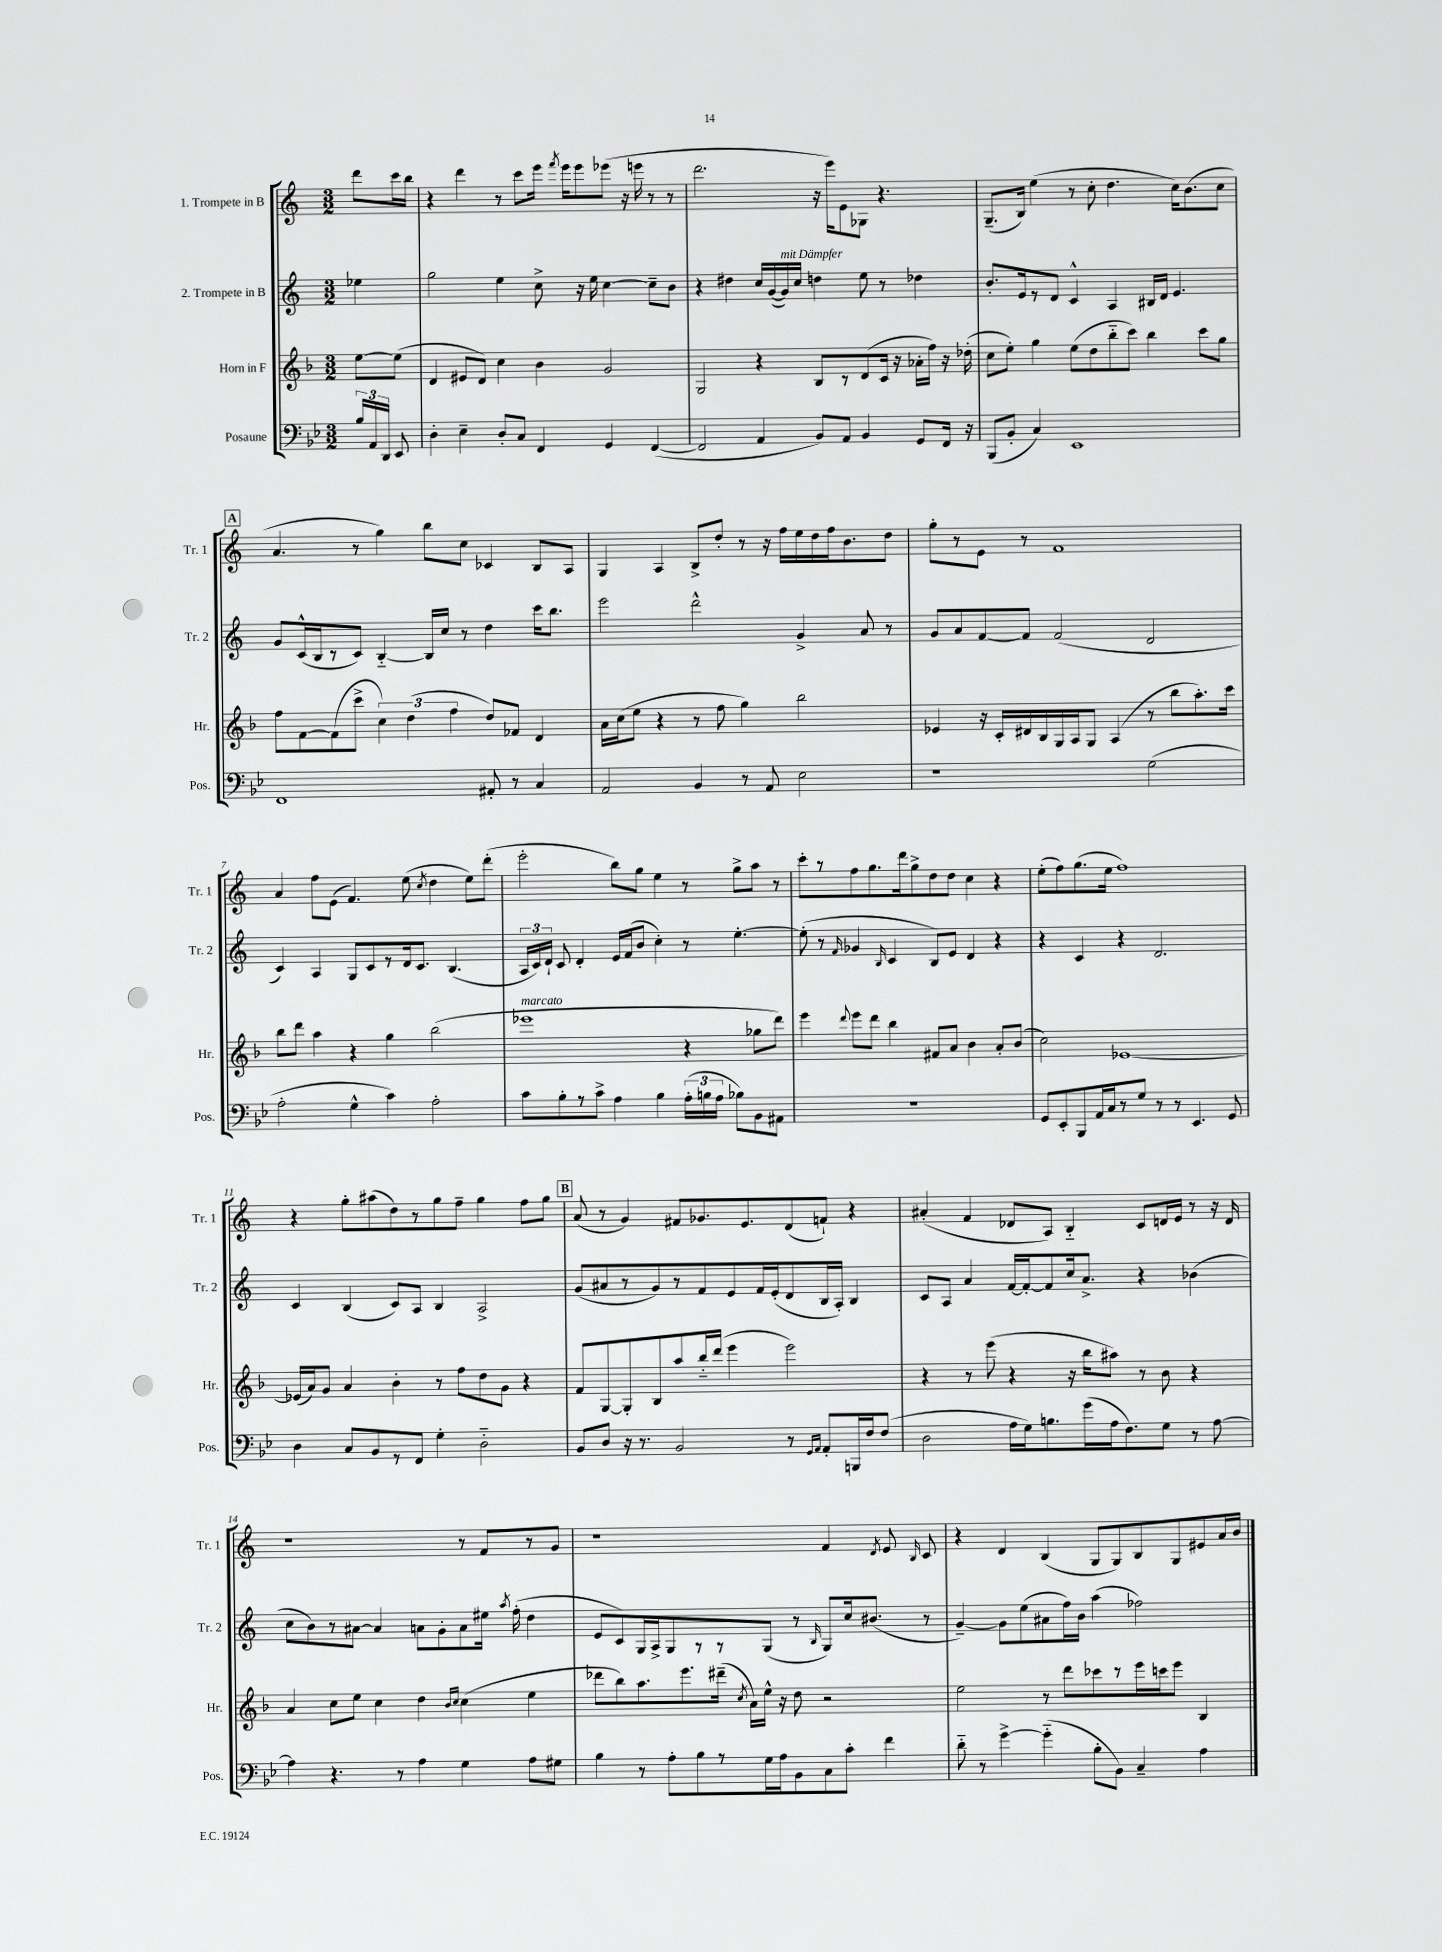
<<
\new StaffGroup <<
\new Staff = "s0" \with { instrumentName = "1. Trompete in B" shortInstrumentName = "Tr. 1" } {
    \clef treble \key c \major \numericTimeSignature \time 3/2 \partial 4
    \autoBeamOff d'''8[ c'''16 b''16] |
    r4 d'''4 r8 c'''8[ e'''16] \acciaccatura { f'''8 } e'''16[ e'''8 ees'''8]( r16 e'''16 r8 r8 |
    d'''2. r16 e'''16[) e'8 ges8] r4. |
    g8.[--( b16]) e''4( r8 c''8-. d''4. c''16[) b'8.( c''8] |
    \mark \markup { \box "A" } a'4. r8 g''4) b''8[ c''8] ces'4 b8[ a8] |
    g4 a4 b8[-> d''8]-. r8 r16 f''16[ e''16 d''16 f''16 b'8. d''8] |
    g''8[-. r8 e'8] r8 f'1 |
    a'4 f''8[ e'8]( f'4.) e''8( \acciaccatura { c''8 } d''4 e''8[) d'''8]-.( |
    e'''2-. b''8[) g''8] e''4 r8 g''8[-> a''8] r8 |
    c'''8[-. r8 f''8 g''8. d'''16 g''8-> d''8 d''8] c''4 r4 |
    e''8[-.( f''8) g''8.( e''16] f''1) |
    r4 g''8[-. ais''8( d''8) r8 g''8 f''8]-- g''4 f''8[ g''8] |
    \mark \markup { \box "B" } a'8( r8 g'4) fis'8[ ges'8. e'8. d'8( f'8]-!) r4 |
    ais'4-.( f'4 des'8[ a8]) b4-_ c'8[ d'16 e'16] r8 r16 d'16 |
    r1 r8 f'8[ r8 g'8] |
    r1 f'4 \acciaccatura { d'8 } e'8 \grace { b16 } c'8 |
    r4 d'4 b4( g8[ g8) b8 g8 eis'8 a'16 b'16] \bar "|." |
}
\new Staff = "s1" \with { instrumentName = "2. Trompete in B" shortInstrumentName = "Tr. 2" } {
    \clef treble \key c \major \numericTimeSignature \time 3/2 \partial 4
    \autoBeamOff ees''4 |
    g''2 e''4 c''8-> r16 e''16 c''4~ c''8[-- b'8] |
    r4 dis''4 c''16[ g'16~( g'16^\markup { \italic "mit Dämpfer" }) c''16] d''4 e''8 r8 des''4 |
    b'8.[-. e'16 r8 d'8] c'4-^ a4 bis16[ d'16] e'4. |
    \mark \markup { \box "A" } g'8[ c'16-^( b16 r8 c'8]) b4~-_ b16[ c''16] r8 d''4 c'''16[ b''8.] |
    e'''2 d'''2-^ g'4-> a'8 r8 |
    g'8[ a'8 f'8~ f'8] f'2( d'2 |
    c'4) a4 g8[ c'8 r8 d'16 c'8.] b4.( |
    \tuplet 3/2 { a16[ c'16) d'16]-! } c'8 d'4-. e'16[ f'16( b'8] c''4-.) r8 e''4.~-. |
    e''8-.( r8 \grace { f'16 } ges'4 \grace { b16 } c'4 b8[) e'8] d'4 r4 |
    r4 c'4 r4 d'2. |
    c'4 b4( c'8[) a8] b4 a2-> |
    \mark \markup { \box "B" } g'8[( ais'8 r8 g'8) r8 f'8 e'8 f'16 e'16-.( d'8 b16 a16]-.) b4 |
    c'8[ a8] a'4 f'16[~ f'16~-. f'8 c''16 a'8.]-> r4 bes'4( |
    c''8[ b'8) r8 ais'8]~ ais'4 a'8[ g'8-. a'8 eis''16] \acciaccatura { a''8 } f''16-.( d''4 |
    e'8[ c'8) g16 a16-> g8 r8 r8 g8]( r8 \grace { b16 } g8[) c''16 bis'8.]( r8 |
    g'4~--) g'8[ e''8( ais'8 f''16) b'16] a''4( fes''2) \bar "|." |
}
\new Staff = "s2" \with { instrumentName = "Horn in F" shortInstrumentName = "Hr." } {
    \clef treble \key f \major \numericTimeSignature \time 3/2 \partial 4
    \autoBeamOff e''8[~ e''8]( |
    d'4 eis'8[ d'8]) c''4 bes'4 g'2 |
    g2 r4 bes8[ r8 d'8( c'16] r16 aes'16[-. f''16]) r16 des''16-.( |
    c''8[ e''8]-.) g''4 e''8[( d''8 bes''8-_ c'''8]) bes''4 c'''8[ g''8] |
    \mark \markup { \box "A" } f''8[ f'8~ f'8( c'''8]-> \tuplet 3/2 { c''4) d''4( f''4 } d''8[) fes'8] d'4 |
    a'16[ c''16( e''8] r4 r8 f''8 g''4) bes''2 |
    ees'4 r16 c'16[-. dis'16 bes16 g16 a16 g8] a4( r8 bes''8[ a''8.-.) c'''16] |
    bes''8[ d'''8] a''4 r4 g''4 bes''2( |
    ees'''1^\markup { \italic "marcato" } r4 ges''8[ d'''8]) |
    e'''4 \appoggiatura { d'''8 } e'''8[ d'''8] bes''4 fis'8[ a'8] bes'4 a'8[-. bes'8]( |
    c''2) ees'1~ |
    ees'16[( a'16) g'8] a'4 bes'4-. r8 f''8[ d''8 g'8] r4 |
    \mark \markup { \box "B" } f'8[ g8~ g8-. bes8 a''8 bes''16-_ d'''16]( e'''4 e'''2) |
    r4 r8 e'''8( r4 r16 bes''16[ ais''8]) r8 bes'8 r4 |
    a'4 c''8[ e''8] c''4 d''4 \grace { bes'16[ c''16] } c''4( e''4 |
    des'''8[ bes''8) a''8. e'''8. dis'''16]--( \acciaccatura { c''8 } a'16[) e''16]-^ r16 d''8 r2 |
    e''2 r8 d'''8[ ces'''8 r8 e'''16 c'''16 e'''8] bes4 \bar "|." |
}
\new Staff = "s3" \with { instrumentName = "Posaune" shortInstrumentName = "Pos." } {
    \clef bass \key bes \major \numericTimeSignature \time 3/2 \partial 4
    \autoBeamOff \tuplet 3/2 { bes16[ a,16 d,16] } ees,8 |
    d4-. ees4-- d8[-. c8] f,4 g,4 f,4~( |
    f,2 a,4 bes,8[) a,8] bes,4 g,8[ f,16] r16 |
    bes,,8[( bes,8]-. c4) ees,1 |
    \mark \markup { \box "A" } f,1 ais,8-. r8 c4 |
    a,2 bes,4 r8 a,8 ees2 |
    r1 g2( |
    a2-. g4-^ c'4) a2-. |
    c'8[ bes8-. r8 c'8]-> a4 bes4 \tuplet 3/2 { a16[-.( b16 a16] } bes8[) bes,8 ais,8] |
    R1. |
    g,8[ ees,8-. bes,,8 a,16 c16 r8 g8] r8 r8 ees,4. g,8 |
    d4 c8[ bes,8 r8 f,8] g4-. d2-_ |
    \mark \markup { \box "B" } bes,8[ d8] r16 r8. bes,2 r8 \grace { g,16[ a,16] } a,8[-. b,,16 f16 f8]( |
    d2 a16[ g16) b8. g'16( a16 f8.) g8] r8 a8~ |
    a4 r4. r8 a4 g4 a8[ gis8] |
    bes4 r8 a8[-. bes8 r8 g16 a16 bes,8 c8 c'8]-. f'4 |
    d'8-_ r8 g'4~-> g'4-_( bes8[-. bes,8]) c4-- a4 \bar "|." |
}
>>
>>
